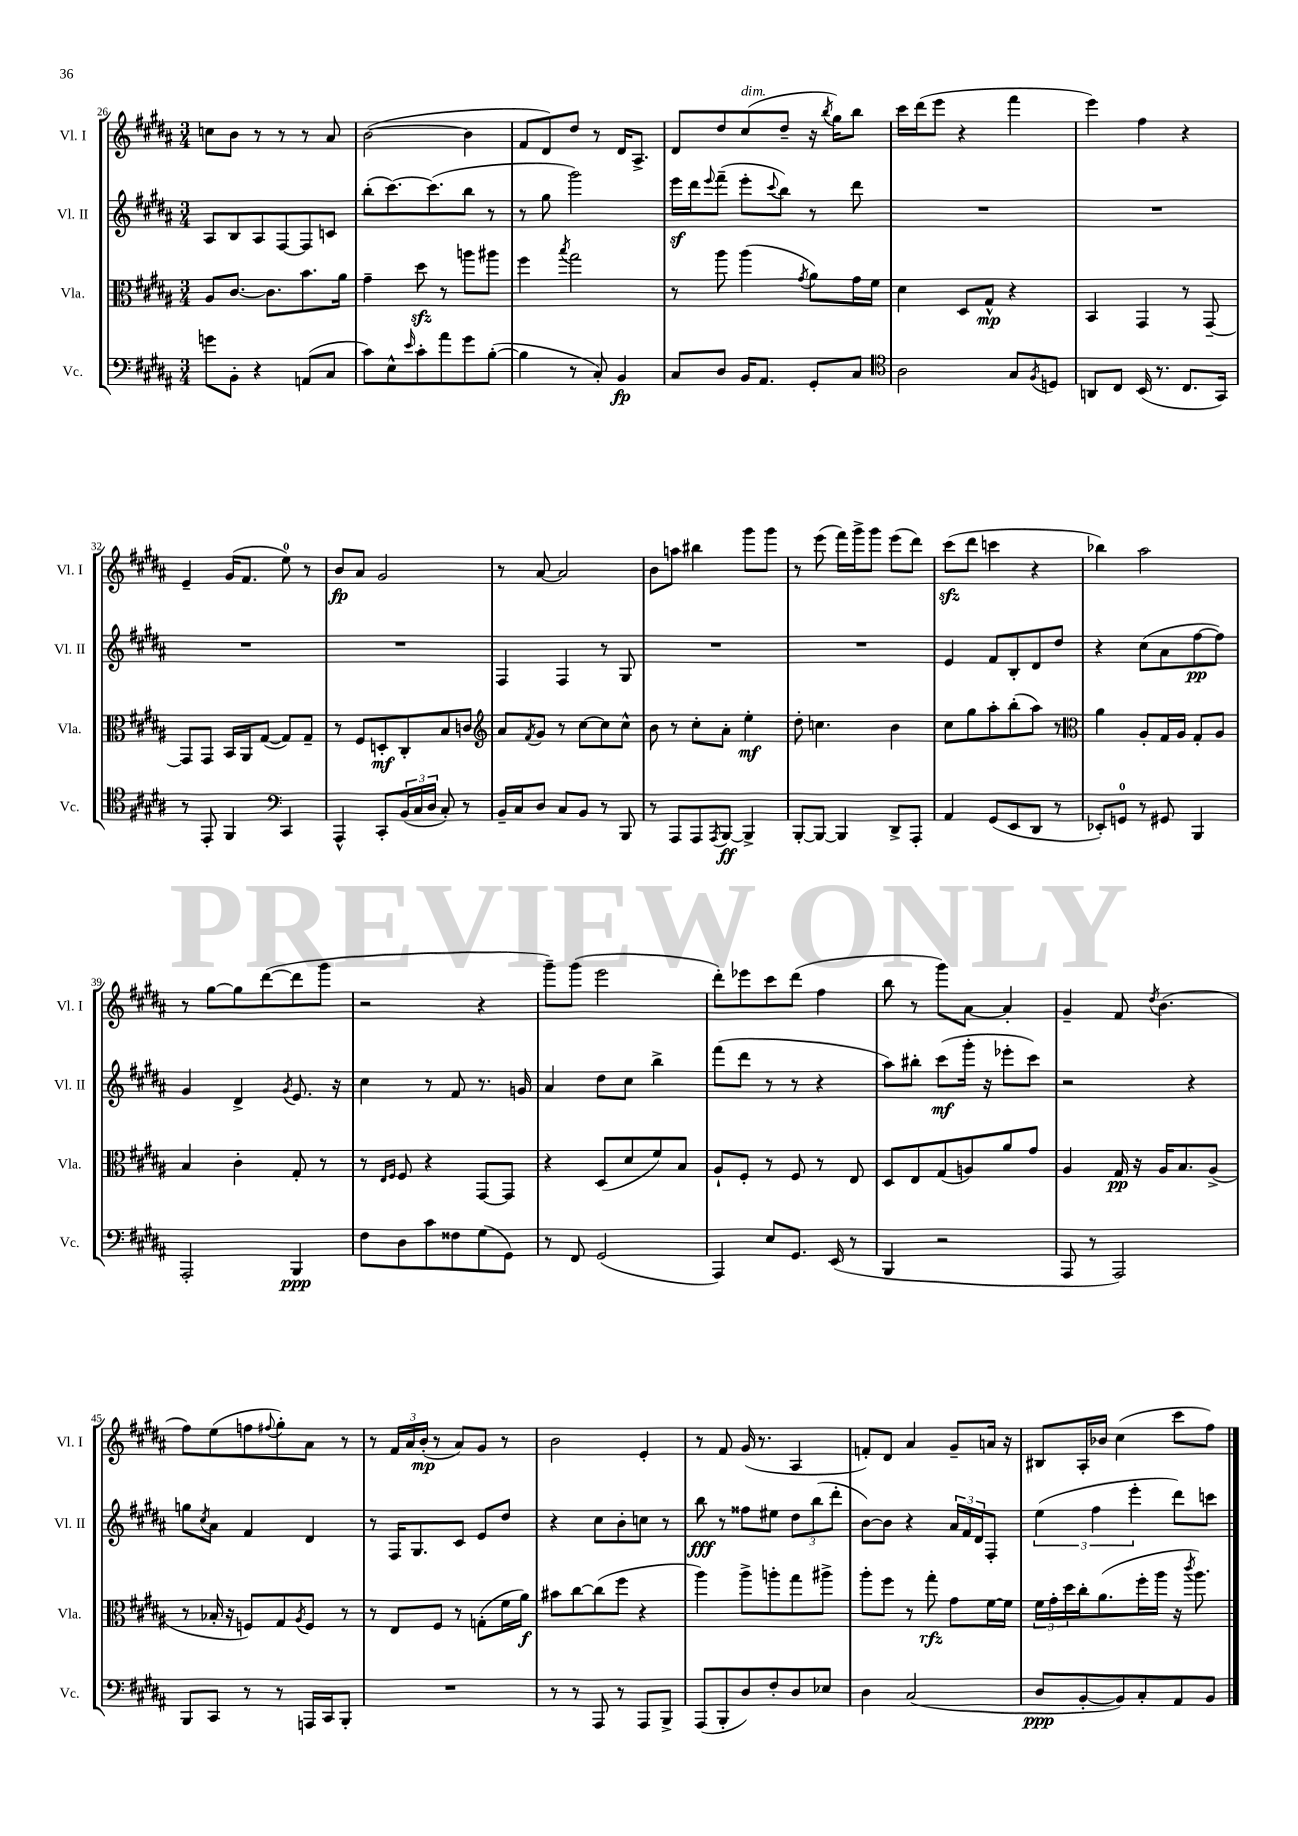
<<
\new StaffGroup <<
\new Staff = "s0" \with { instrumentName = "Vl. I" shortInstrumentName = "Vl. I" } {
    \clef treble \key b \major \numericTimeSignature \time 3/4
    c''8 b'8 r8 r8 r8 ais'8 |
    b'2~( b'4 |
    fis'8 dis'8) dis''8 r8 dis'16 ais8.-> |
    dis'8 dis''8 cis''8^\markup { \italic "dim." }( dis''8-- r16 \acciaccatura { b''8 } gis''16) b''8 |
    cis'''16 dis'''16( e'''8 r4 fis'''4 |
    e'''4) fis''4 r4 |
    e'4-- gis'16( fis'8. e''8-0) r8 |
    b'8\fp ais'8 gis'2 |
    r8 ais'8~ ais'2 |
    b'8 a''8 bis''4 gis'''8 gis'''8 |
    r8 e'''8( fis'''16) gis'''16-> gis'''8 e'''8( dis'''8) |
    cis'''8\sfz( dis'''8 c'''4 r4 |
    bes''4) ais''2 |
    r8 gis''8~ gis''8 dis'''8~( dis'''8 gis'''8 |
    r2 r4 |
    gis'''8--) gis'''8( e'''2 |
    dis'''8-.) ees'''8 cis'''8 dis'''8( fis''4 |
    b''8 r8 gis'''8) ais'8~ ais'4-. |
    gis'4-- fis'8 \acciaccatura { dis''8 } b'4.( |
    fis''8) e''8( f''8 \appoggiatura { fis''8 } gis''8-.) ais'8 r8 |
    r8 \tuplet 3/2 { fis'16 ais'16 b'16-.\mp( } r8 ais'8) gis'8 r8 |
    b'2 e'4-. |
    r8 fis'8 gis'16( r8. ais4 |
    f'8-.) dis'8 ais'4 gis'8-- a'16 r16 |
    bis8 ais16-. bes'16 cis''4( cis'''8 fis''8) \bar "|." |
}
\new Staff = "s1" \with { instrumentName = "Vl. II" shortInstrumentName = "Vl. II" } {
    \clef treble \key b \major \numericTimeSignature \time 3/4
    ais8 b8 ais8 fis8~ fis8 c'8 |
    b''8-.( cis'''8.~) cis'''8.( b''8 r8 |
    r8 gis''8 gis'''2) |
    e'''16\sf dis'''16 \appoggiatura { e'''8 } fis'''8--( e'''8-. \appoggiatura { cis'''8 } b''8) r8 dis'''8 |
    R2. |
    R2. |
    R2. |
    R2. |
    fis4 fis4 r8 gis8 |
    R2. |
    R2. |
    e'4 fis'8 b8-. dis'8 dis''8 |
    r4 cis''8( ais'8 fis''8~\pp fis''8) |
    gis'4 dis'4-> \acciaccatura { gis'8 } e'8. r16 |
    cis''4 r8 fis'8 r8. g'16 |
    ais'4 dis''8 cis''8 b''4-> |
    fis'''8( dis'''8 r8 r8 r4 |
    ais''8) bis''8-. cis'''8\mf( gis'''16-. r16 ees'''8-. cis'''8) |
    r2 r4 |
    g''8 \acciaccatura { cis''8 } ais'8 fis'4 dis'4 |
    r8 fis16 gis8. cis'8 e'8 dis''8 |
    r4 cis''8 b'8-. c''8 r8 |
    b''8\fff r8 fisis''8 eis''8 \tuplet 3/2 { dis''8 b''8( dis'''8-. } |
    b'8~) b'8 r4 \tuplet 3/2 { ais'16 fis'16 dis'16 } fis8-. |
    \tuplet 3/2 { e''4( fis''4 e'''4-. } dis'''8) c'''8 \bar "|." |
}
\new Staff = "s2" \with { instrumentName = "Vla." shortInstrumentName = "Vla." } {
    \clef alto \key b \major \numericTimeSignature \time 3/4
    ais8 cis'8.~ cis'8. b'8. ais'16 |
    gis'4-- dis''8\sfz r8 a''8 ais''8 |
    fis''4 \acciaccatura { b''8 } gis''2 |
    r8 ais''8 ais''4( \acciaccatura { gis'8 } ais'8) gis'16 fis'16 |
    dis'4 dis8 gis8-^\mp r4 |
    b,4 gis,4 r8 gis,8~-- |
    gis,8 gis,8 b,16 ais,16 gis8~( gis8) gis8-- |
    r8 fis8 d8-.\mf cis8-. b8 c'8 |
    \clef treble ais'8 \acciaccatura { fis'8 } gis'8 r8 cis''8~ cis''8 cis''8-^ |
    b'8 r8 cis''8-. ais'8-. e''4-.\mf |
    dis''8-. c''4. b'4 |
    cis''8 gis''8 ais''8-. b''8-.( ais''8) r8 |
    \clef alto ais'4 ais8-. gis16 ais16 gis8-. ais8 |
    b4 cis'4-. gis8-. r8 |
    r8 \grace { e16 fis16 } fis8 r4 gis,8~ gis,8 |
    r4 dis8( dis'8 fis'8) b8 |
    ais8-! fis8-. r8 fis8 r8 e8 |
    dis8 e8 gis8( a8) ais'8 gis'8 |
    ais4 gis16\pp r16 ais16 b8. ais8->( |
    r8 bes16-. r16 f8) gis8 \acciaccatura { ais8 } f8 r8 |
    r8 e8 fis8 r8 g8-.( fis'16 ais'16\f) |
    bis'8 cis''8~ cis''8( fis''8 r4 |
    ais''4) ais''8-> a''8-. gis''8 ais''8-> |
    ais''8-. fis''8 r8 gis''8-.\rfz gis'8 fis'16~ fis'16 |
    \tuplet 3/2 { fis'16 gis'16-. dis''16 } cis''16-. ais'8.( fis''16-. ais''16 r16 \acciaccatura { cis'''8 } ais''8.) \bar "|." |
}
\new Staff = "s3" \with { instrumentName = "Vc." shortInstrumentName = "Vc." } {
    \clef bass \key b \major \numericTimeSignature \time 3/4
    g'8 b,8-. r4 a,8( cis8 |
    cis'8) e8-^ \grace { e'16 } cis'8-. ais'8 gis'8 b8~-.( |
    b4 r8 cis8-.) b,4\fp |
    cis8 dis8 b,16 ais,8. gis,8-. cis8 |
    \clef tenor ais2 gis8 \acciaccatura { fis8 } d8 |
    a,8 cis8 b,16( r8. cis8. gis,16) |
    r8 e,8-. fis,4 \clef bass cis,4 |
    ais,,4-^ cis,8-. \tuplet 3/2 { b,16( cis16 dis16 } cis8-.) r8 |
    b,16-- cis16 dis8 cis8 b,8 r8 b,,8 |
    r8 ais,,8 ais,,8 \acciaccatura { ais,,8 } b,,8~\ff b,,4-> |
    b,,8~-. b,,8~ b,,4 dis,8-> ais,,8-. |
    ais,4 gis,8( e,8 dis,8 r8 |
    ees,8-.) g,8-0 r8 gis,8 b,,4 |
    ais,,2-. b,,4\ppp |
    fis8 dis8 cis'8 fisis8 gis8( gis,8) |
    r8 fis,8 gis,2( |
    ais,,4) e8 gis,8. e,16( r8 |
    b,,4 r2 |
    ais,,8 r8 ais,,2) |
    b,,8 cis,8 r8 r8 a,,16 cis,16 b,,8-. |
    R2. |
    r8 r8 ais,,8 r8 ais,,8 b,,8-> |
    ais,,8( b,,8-. dis8) fis8-. dis8 ees8 |
    dis4 cis2( |
    dis8\ppp b,8~-. b,8) cis8-. ais,8 b,8 \bar "|." |
}
>>
>>
\layout { \context { \Score currentBarNumber = #26 } }
